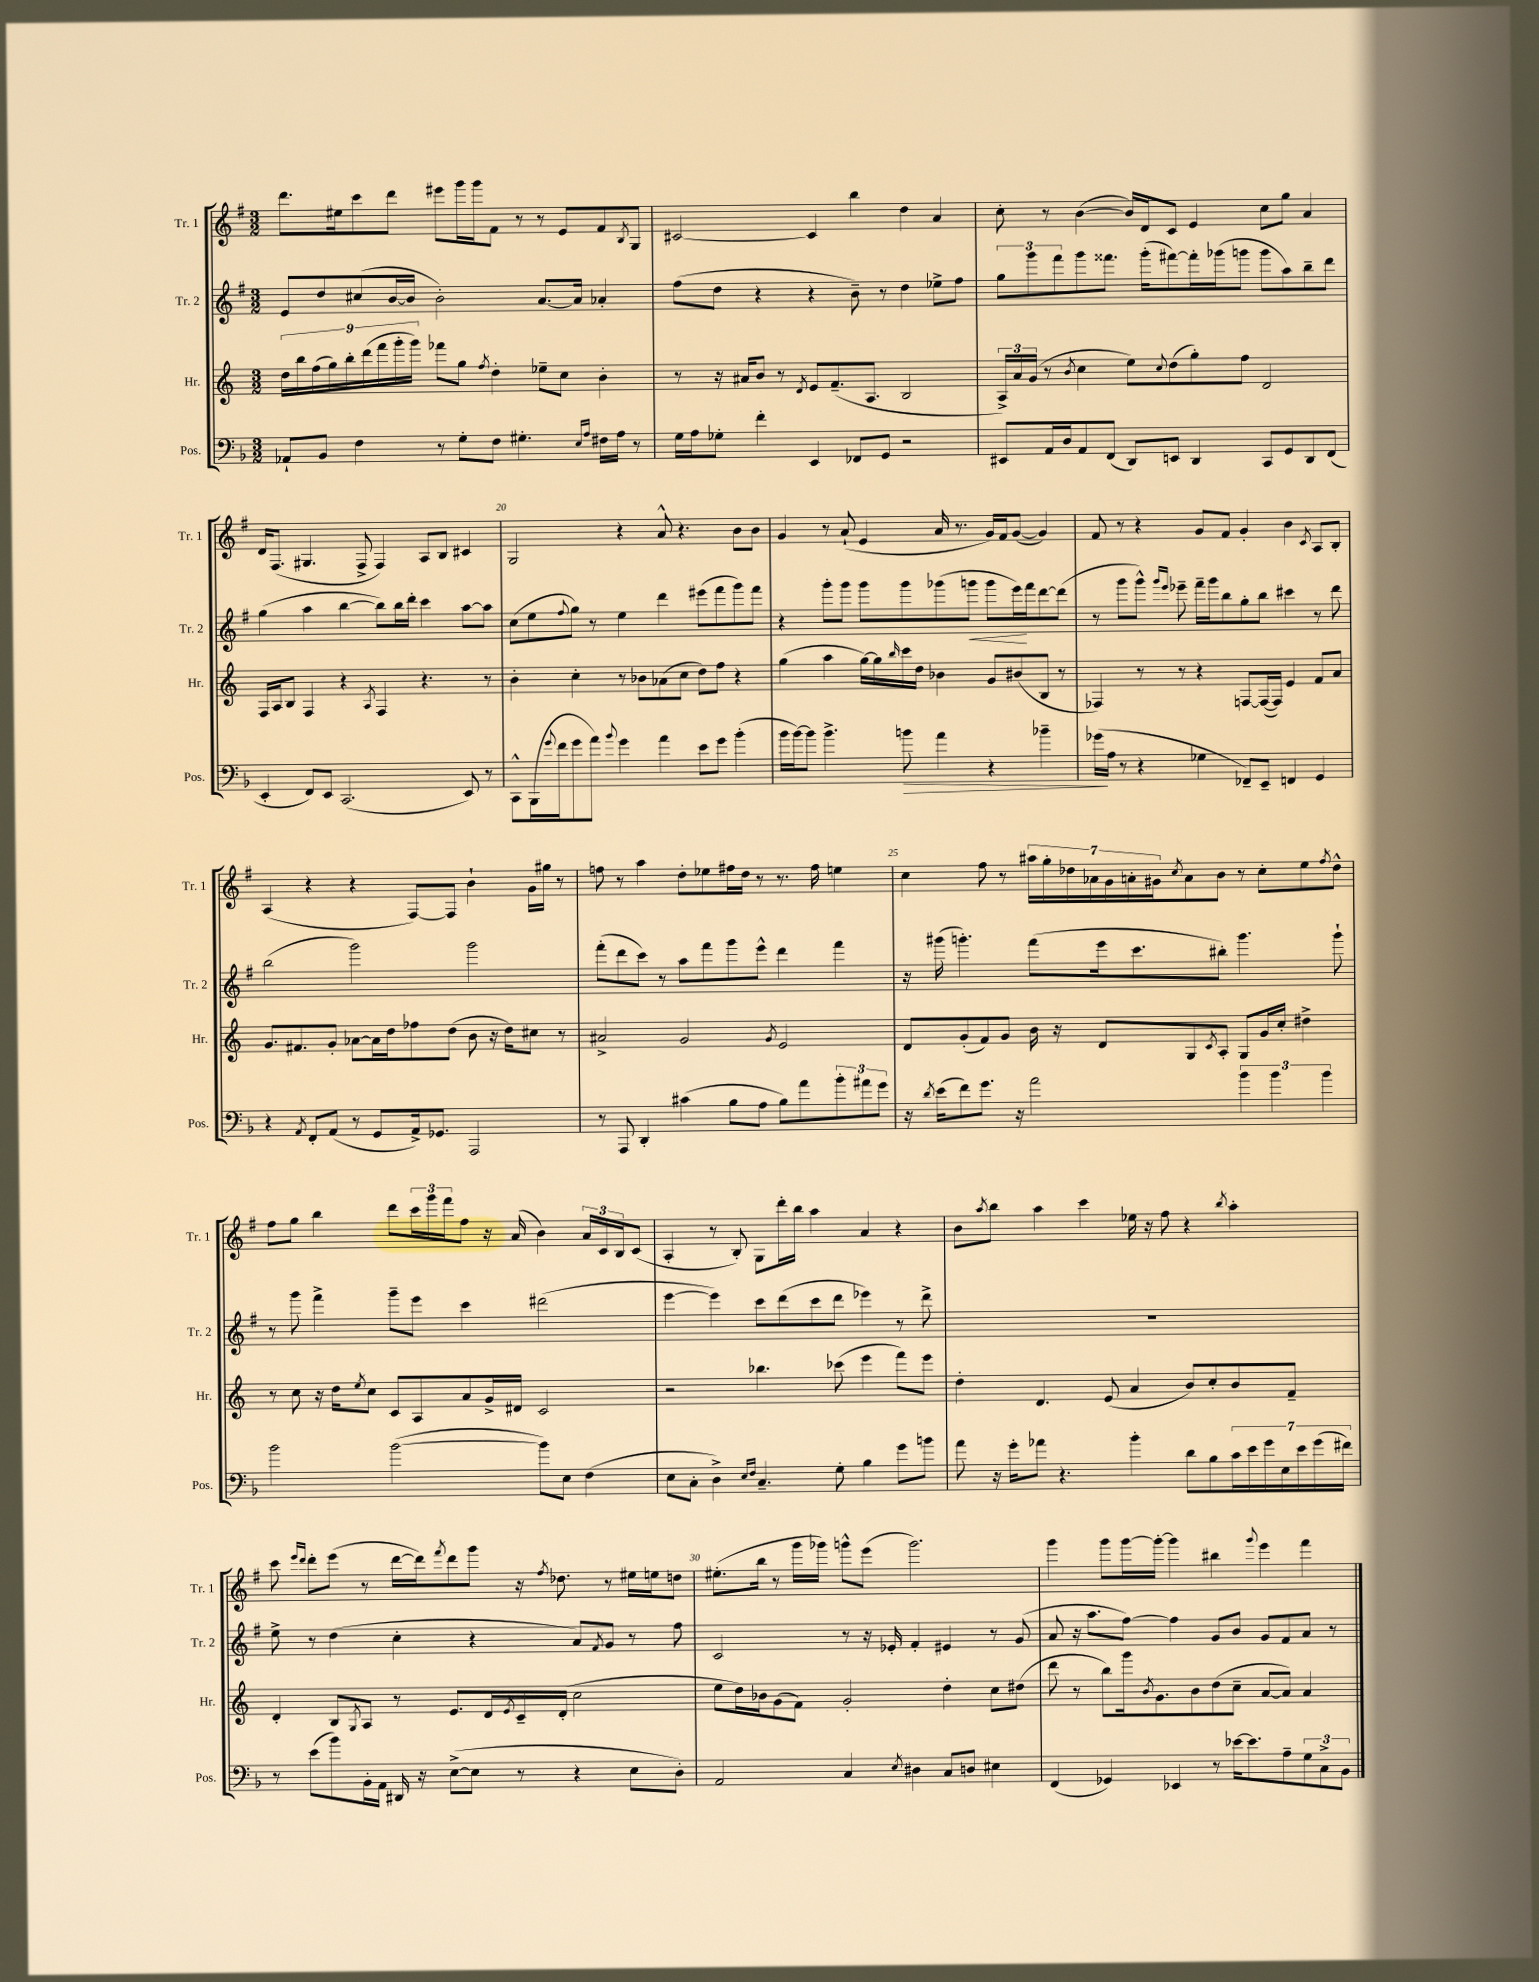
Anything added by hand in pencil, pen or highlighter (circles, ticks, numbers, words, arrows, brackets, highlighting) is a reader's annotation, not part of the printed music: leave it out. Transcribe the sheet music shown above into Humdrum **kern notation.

**kern	**dynam	**kern	**kern	**dynam	**kern
*part4	*part4	*part3	*part2	*part2	*part1
*staff4	*staff4	*staff3	*staff2	*staff2	*staff1
*I"Pos.	*	*I"Hr.	*I"Tr. 2	*	*I"Tr. 1
*I'Pos.	*	*I'Hr.	*I'Tr. 2	*	*I'Tr. 1
*clefF4	*	*clefG2	*clefG2	*	*clefG2
*k[b-]	*	*k[]	*k[f#]	*	*k[f#]
*M3/2	*	*M3/2	*M3/2	*	*M3/2
=16	=16	=16	=16	=16	=16
8AA-X`/L	.	18dd\LL	8e/L	.	8.ddd\L
.	.	18bb\	.	.	.
.	.	(18ff\	.	.	.
8BB-/J	.	.	8dd/	.	.
.	.	18gg\)	.	.	.
.	.	.	.	.	16ee#X\k
.	.	18bb'\	.	.	.
4F\	.	.	(8cc#X/	.	8ccc\
.	.	(18ddd\	.	.	.
.	.	18fff\	.	.	.
.	.	.	[16b/L	.	8ddd\J
.	.	18ggg'\	.	.	.
.	.	.	16b/JJ]	.	.
.	.	18ggg\JJ)	.	.	.
8r	.	8fff-X\L	2b'\)	.	8eee#X\L
8G'\L	.	8gg\J	.	.	16ggg\L
.	.	.	.	.	16ggg\J
.	.	8qff/	.	.	.
8F\J	.	4dd'\	.	.	8f#\J
4.G#X'\	.	.	.	.	8r
.	.	8ee-X~\L	[8.a/L	.	8r
.	.	8cc\J	.	.	8e/L
.	.	.	16a/Jk]	.	.
16qqE/LL	.	.	.	.	.
16qqA/JJ	.	.	.	.	.
16F#X\LL	.	4b'\	4a-X'/	.	8f#/
16A\JJ	.	.	.	.	.
.	.	.	.	.	8qB/
8r	.	.	.	.	8G/J
=17	=17	=17	=17	=17	=17
16G\LL	.	8r	(8ff#\L	.	[2c#X/
16A\J	.	.	.	.	.
8G-X'\J	.	16r	8dd\J	.	.
.	.	16a#X/KL	.	.	.
4f'\	.	8b/J	4r	.	.
.	.	8r	.	.	.
.	.	8qd/	.	.	.
4EE/	.	8e/L	4r	.	4c#/]
.	.	(8.f~/	.	.	.
8FF-X/L	.	.	8b~\)	.	4bb\
.	.	8.A/J	.	.	.
8GG/J	.	.	8r	.	.
2r	.	2B/	4dd\	.	4dd\
.	.	.	8ee-X^\L	.	4a/
.	.	.	8ff#\J	.	.
=18	=18	=18	=18	=18	=18
8EE#X/L	.	24A^/LL)	12gg\L	.	8cc'\
.	.	24a/	.	.	.
.	.	(24g/JJ	12ggg\	.	.
16AA/L	.	8r	.	.	8r
.	.	.	12fff#\	.	.
16D/J	.	.	.	.	.
.	.	8qb/	.	.	.
8AA/	.	4cc\	8ggg\	.	([4b\
(8FF/J	.	.	8.fff##X\J	.	.
8DD/L)	.	8ee\L)	.	.	16b/LL])
.	.	.	(16ggg'\KL	.	16d/J
.	.	8qqcc/	.	.	.
8EEn/J	.	(8dd\	[8fff#X\)	.	8c/J
4DD/	.	8gg'\)	16fff#'\L]	.	4e/
.	.	.	(16ggg-X\J	.	.
.	.	8ff\J	8gggn\J	.	.
8CC/L	.	2d/	8ggg\L	.	8cc\L
8GG/	.	.	8aa\)	.	8gg\J
8DD/	.	.	8bb~\	.	4a/
(8FF/J	.	.	8ddd\J	.	.
!!LO:LB:g=z
=19	=19	=19	=19	=19	=19
4EE'/	.	16F/LL	(4gg\	.	16d/KL
.	.	16A/J	.	.	(8.F#/J
.	.	8B/J	.	.	.
8FF/L)	.	4F/	4aa\	.	4.G#X/
8EE/J	.	.	.	.	.
(2.CC/	.	4r	[4bb\	.	.
.	.	.	.	.	8F#^/
.	.	8qA/	.	.	.
.	.	4F/	8bb\L])	.	4F#/)
.	.	.	16bb\L	.	.
.	.	.	16ddd'\JJ	.	.
.	.	4.r	4ccc\	.	8A/L
.	.	.	.	.	8B/J
8EE/)	.	.	[8aa\L	.	4c#X/
8r	.	8r	8aa\J]	.	.
=20	=20	=20	=20	=20	=20
8CC^^\L	.	4b'\	(8cc\L	.	2G/
(16BBB-\L	.	.	8ee\	.	.
8qqg/	.	.	.	.	.
16f\J	.	.	.	.	.
.	.	.	8qqff#/	.	.
8g\	.	4cc'\	8gg\J)	.	.
8a\J)	.	.	8r	.	.
8qqb-/	.	.	.	.	.
4g\	.	8r	4ee\	.	4r
.	.	8b-X\L	.	.	.
4a\	.	(8a-X\	4ddd\	.	8a^^/
.	.	8cc\J	.	.	4.r
8e\L	.	8dd\L)	(8eee#X\L	.	.
8g\J	.	8ff\J	8fff#\	.	.
(4b-'\	.	4r	8ggg\)	.	8b\L
.	.	.	8fff#\J	.	8b\J
=21	=21	=21	=21	=21	=21
16b-\LL	.	(4gg\	4r	.	4g/
[16b-\J)	.	.	.	.	.
8b-\J]	.	.	.	.	.
4.b-^\	.	4aa\	8ggg'\L	.	8r
.	.	.	8ggg\J	.	(8a`/
.	.	[16gg\LL)	8ggg\L	.	4e/
.	.	16gg\]	.	.	.
.	.	16qqbb/	.	.	.
!	!LO:HP:b	!	!	!	!
8bn\	>	16ccc\	8ggg\	.	.
.	.	16dd\JJ	.	.	.
4a\	.	4b-X\	(8ggg-X\	.	16a/
.	.	.	.	.	8.r
!	!	!	!	!LO:HP:b	!
.	.	.	8gggn\J	<	.
4r	.	8g/L	8ggg\L	.	16g/LL)
.	.	.	.	.	16f#/J
.	.	(8b#X/	16eee\L)	.	([8g/J
.	.	.	16fff#\J	[	.
4b-X~\	.	8B/J	[8ddd\	.	4g/])
.	.	8r	(8ddd\J]	.	.
=22	=22	=22	=22	=22	=22
(16g-X\LL	.	4F-X/)	8r	.	8f#/
16A\JJ	]	.	.	.	.
8r	.	.	8ggg\L	.	8r
4r	.	8r	8ggg^^\J)	.	4r
.	.	.	16qqggg/LL	.	.
.	.	.	16qqeee/JJ	.	.
.	.	8r	8eee-X~\	.	.
4G-X\	.	4r	16fff#~\LL	.	8g/L
.	.	.	16ggg\J	.	.
.	.	.	8bb\	.	8f#/J
8FF-X~/L)	.	[8Fn/L	8gg'\	.	4g'/
8EE~/J	.	(16F/L_	8bb\J	.	.
.	.	16F/JJ])	.	.	.
4FFn/	.	4e/	4ccc#X\	.	4b\
.	.	.	.	.	8qc/
4GG/	.	8f/L	8r	.	8A/L
.	.	8a/J	8ddd\	.	8B'/J
!!LO:LB:g=z
=23	=23	=23	=23	=23	=23
4r	.	8.g/L	(2bb\	.	(4A/
.	.	8.f#X/	.	.	.
8qAA/	.	.	.	.	.
8FF'/L	.	.	.	.	4r
(8AA/J	.	8g'/J	.	.	.
8r	.	[8a-X\L	2ggg\)	.	4r
8GG/L	.	16a-\L]	.	.	.
.	.	16dd\J	.	.	.
16AA^/k)	.	8ff-X\	.	.	[8F#/L)
8.GG-X/J	.	.	.	.	.
.	.	(8dd\J	.	.	8F#/J]
2AAA/	.	8b\	2ggg\	.	4b`\
.	.	16r	.	.	.
.	.	16dd\KL)	.	.	.
.	.	8cc#X\J	.	.	16g\LL
.	.	.	.	.	16gg#X\JJ
.	.	8r	.	.	8r
=24	=24	=24	=24	=24	=24
8r	.	2a#X^/	(8fff#'\L	.	8ffn\
8AAA/	.	.	8ddd\	.	8r
4DD'/	.	.	8ccc\J)	.	4aa\
.	.	.	8r	.	.
(4c#X\	.	2g/	8aa\L	.	8dd'\L
.	.	.	8fff#\	.	8ee-X\
8B-\L	.	.	8ggg\	.	16ff#X\L
.	.	.	.	.	16dd\JJ
8A\J	.	.	8eee^^\J	.	8r
.	.	8qg/	.	.	.
8B-\L)	.	2e/	4ddd\	.	8.r
8a\	.	.	.	.	.
.	.	.	.	.	16ff#\
12b-'\	.	.	4fff#\	.	4een\
12a#X\	.	.	.	.	.
12g\J	.	.	.	.	.
=25	=25	=25	=25	=25	=25
16r	.	8d/L	16r	.	4cc\
8qd/	.	.	.	.	.
(16e\KL	.	.	(16ggg#X\	.	.
8f\)	.	(8g'/	4.gggn'\)	.	.
8.g\J	.	8f/)	.	.	8ff#\
.	.	8g/J	.	.	8r
16r	.	.	.	.	.
2a\	.	16b\	(8fff#\L	.	28aa#X\LL
.	.	.	.	.	28gg'\
.	.	16r	.	.	.
.	.	.	.	.	28dd-X\
.	.	.	.	.	28a-X\
.	.	8d/L	16eee\k	.	.
.	.	.	.	.	28g\
.	.	.	.	.	28an'\
.	.	.	8.ccc\	.	.
.	.	.	.	.	28g#X\J
.	.	.	.	.	8qcc/
.	.	8G/	.	.	8a\
.	.	8qc/	.	.	.
.	.	8A'/J	8bb#X'\J)	.	8b\J
6b-\	.	8G/L	4.ggg\	.	8r
.	.	16g/L	.	.	8cc'\L
6b-\	.	.	.	.	.
.	.	16cc'/JJ	.	.	.
.	.	4dd#X^\	.	.	8ee\
6b-\	.	.	.	.	.
.	.	.	.	.	8qff#/
.	.	.	8ggg`\	.	8dd-^^\J
!!LO:LB:g=z
=26	=26	=26	=26	=26	=26
2b-\	.	8r	8r	.	8ff#\L
.	.	8cc\	8ggg\	.	8gg\J
.	.	16r	4fff#^\	.	4bb\
.	.	16dd\KL	.	.	.
.	.	8qee/	.	.	.
.	.	8cc\J	.	.	.
([2b-\	.	8c/L	8ggg~\L	.	8ddd\L
.	.	8A/	8eee\J	.	24ccc\L
.	.	.	.	.	24ggg\
.	.	.	.	.	24fff#\J
.	.	8a/	4ccc\	.	8ff#\J
.	.	16g^/L	.	.	16r
.	.	16d#X/JJ	.	.	(16a/
8b-\L])	.	2c/	(2ddd#X\	.	4b\)
8E\J	.	.	.	.	.
(4F\	.	.	.	.	24a/LL
.	.	.	.	.	24c/
.	.	.	.	.	24B/J
.	.	.	.	.	(8c/J
=27	=27	=27	=27	=27	=27
8E\L	.	2r	[4eee\	.	4A'/
8C'\J	.	.	.	.	.
4D^\)	.	.	4eee\])	.	8r
.	.	.	.	.	8B'/)
16qqE/LL	.	.	.	.	.
16qqF/JJ	.	.	.	.	.
4.C~/	.	4.bb-X\	8ccc\L	.	8G\L
.	.	.	(8ddd\	.	16ddd'\L
.	.	.	.	.	16bb\JJ
.	.	.	8ccc\	.	4aa\
8G'\	.	(8ccc-X\	8ddd\J	.	.
4B-\	.	4eee\	4eee-X\)	.	4a/
8g\L	.	8fff\L)	8r	.	4r
8bn\J	.	8eee\J	8ddd^\	.	.
=28	=28	=28	=28	=28	=28
8a\	.	4dd'\	1.r	.	8b\L
.	.	.	.	.	8qaa/
16r	.	.	.	.	8bb\J
16g'\KL	.	.	.	.	.
8a-X\J	.	4.d/	.	.	4aa\
4.r	.	.	.	.	.
.	.	.	.	.	4ccc\
.	.	(8e/	.	.	.
4b-'\	.	4a/	.	.	16ee-X\
.	.	.	.	.	16r
.	.	.	.	.	8ff#\
8d\L	.	8b/L)	.	.	4r
8B-\	.	8cc'/	.	.	.
.	.	.	.	.	8qbb/
28c\L	.	8b/	.	.	4aa'\
28e\	.	.	.	.	.
28g\	.	.	.	.	.
28E\	.	.	.	.	.
.	.	8f~/J	.	.	.
28e\	.	.	.	.	.
(28g\	.	.	.	.	.
28f#X\JJ)	.	.	.	.	.
!!LO:LB:g=z
=29	=29	=29	=29	=29	=29
8r	.	4d'/	8ee^\	.	8ccc\
.	.	.	.	.	16qqeee/LL
.	.	.	.	.	16qqddd/JJ
(8e\L	.	.	8r	.	8ddd'\L
8b-\)	.	8B/L	(4dd\	.	(8eee\J
.	.	8qG/	.	.	.
16BB-'\L	.	8A/J	.	.	8r
16AA\JJ	.	.	.	.	.
16DD#X/	.	8r	4cc'\	.	[16ddd\LL
16r	.	.	.	.	16ddd\J])
.	.	.	.	.	8qfff#/
([8E^\L	.	8.e/L	.	.	8ddd\
8E\J]	.	.	4r	.	8ggg\J
.	.	16d/L	.	.	.
.	.	8qe/	.	.	.
8r	.	16c~/	.	.	16r
.	.	.	.	.	8qff#/
.	.	(16d'/JJ	.	.	8.dd-X\
4r	.	2cc\	8a/L)	.	.
.	.	.	8qf#/	.	.
.	.	.	8g/J	.	8r
8E\L	.	.	8r	.	16ee#X\LL
.	.	.	.	.	16een\J
8D'\J)	.	.	8ff#\	.	8ddn\J
=30	=30	=30	=30	=30	=30
2AA/	.	8ee\L	2c/	.	(8.ee#X'\L
.	.	16dd\L)	.	.	.
.	.	16b-X\J	.	.	16bb\Jk
.	.	(8g\	.	.	8r
.	.	8f\J)	.	.	16ggg\LL
.	.	.	.	.	16ggg-X\JJ)
4C/	.	2g'/	8r	.	8gggn^^\L
.	.	.	16r	.	(8eee\J
.	.	.	16e-X'/	.	.
8qE/	.	.	.	.	.
4D#X\	.	.	4f#'/	.	2.ggg\)
8C/L	.	4dd'\	4e#X/	.	.
8Dn/J	.	.	.	.	.
4E#X\	.	8cc\L	8r	.	.
.	.	(8dd#X\J	(8g/	.	.
=31	=31	=31	=31	=31	=31
(4FF/	.	8ddd\	8a/	.	4ggg\
.	.	8r	16r	.	.
.	.	.	8.aa\L	.	.
4GG-X/)	.	8bb\L)	.	.	8ggg\L
.	.	16ggg\k	[8ff#\J)	.	[16ggg\L
.	.	8qb/	.	.	.
.	.	8.g\	.	.	16ggg'\JJ_
4EE-X/	.	.	4ff#\]	.	4ggg\]
.	.	8b\	.	.	.
8r	.	(8dd\	8g/L	.	4bb#X\
[16e-X\KL	.	8cc~\J	8b/J	.	.
8.e-\]	.	.	.	.	.
.	.	.	.	.	8qqggg/
.	.	[8a/L	8g/L	.	4eee\
8A~\	.	8a/J])	8f#/	.	.
12G\	.	4a/	8a/J	.	4fff#\
12C^\	.	.	.	.	.
.	.	.	8r	.	.
12BB-\J	.	.	.	.	.
==	==	==	==	==	==
*-	*-	*-	*-	*-	*-
